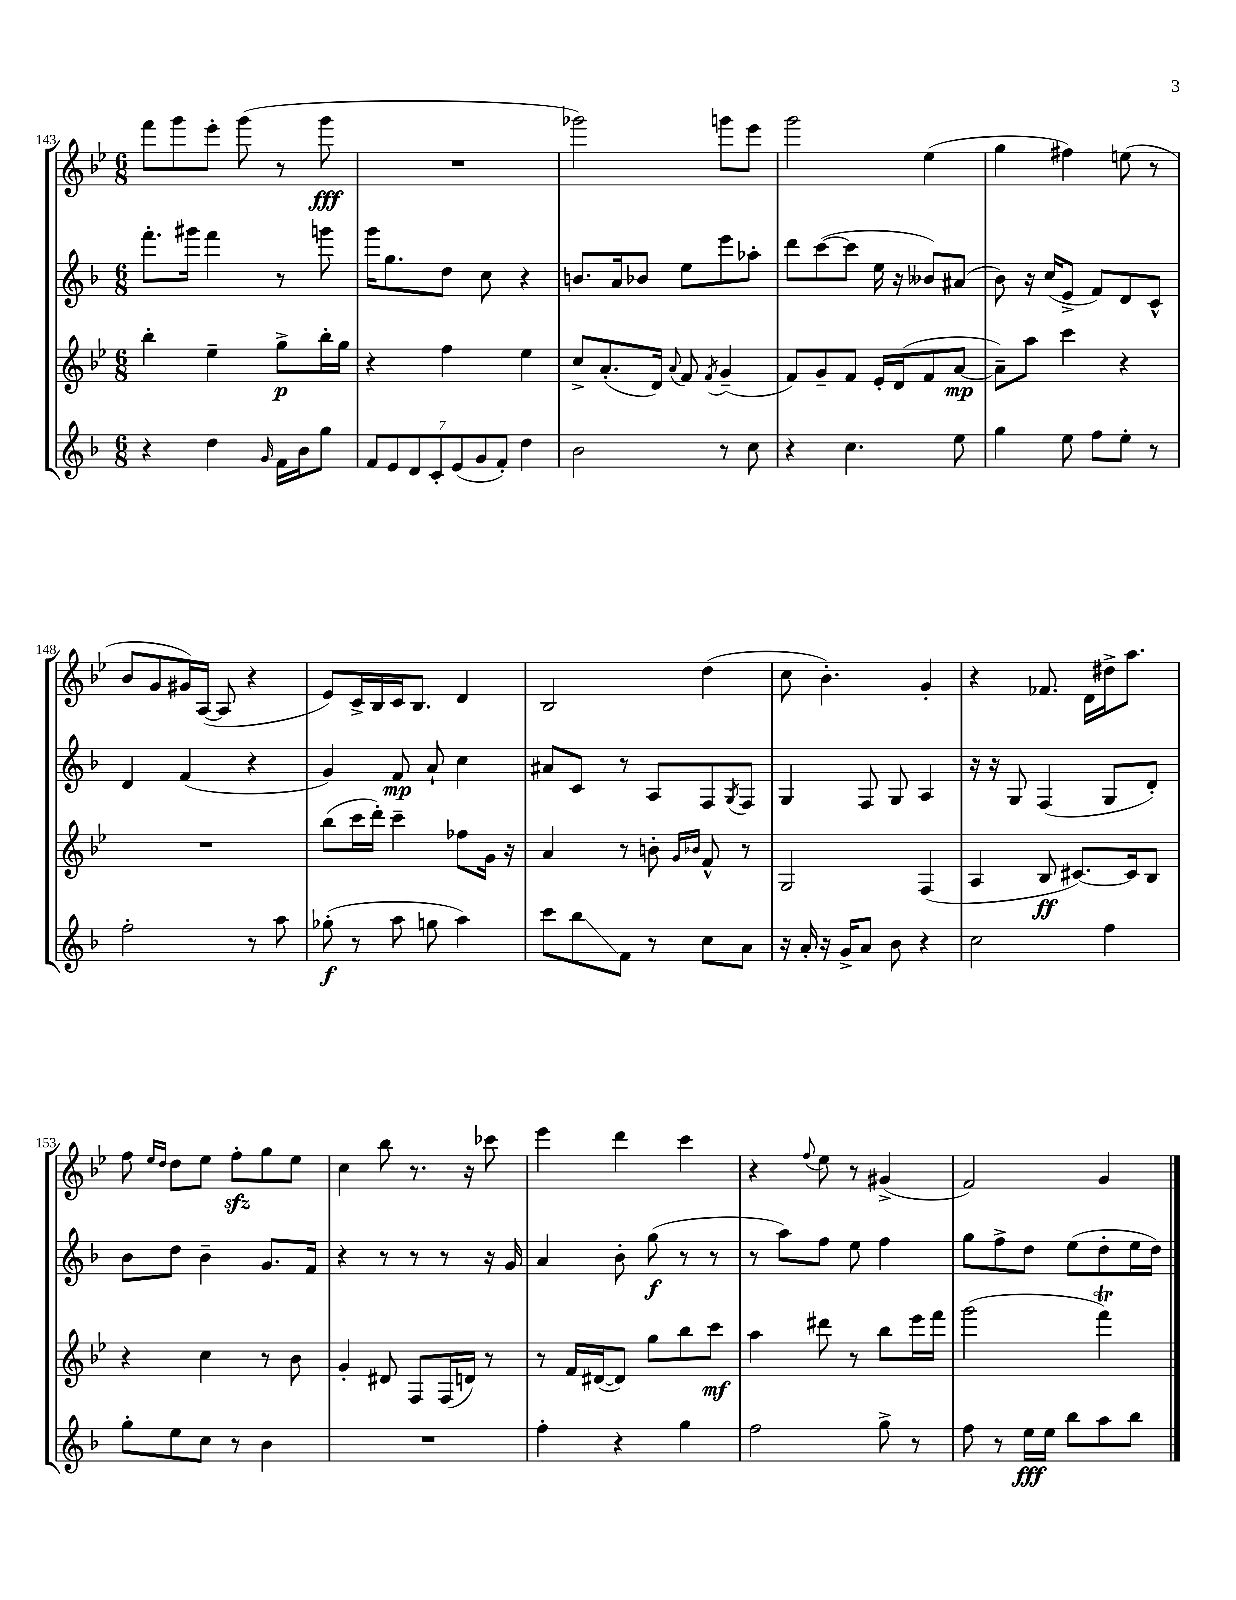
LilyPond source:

<<
\new StaffGroup <<
\new Staff = "s0" {
    \clef treble \key bes \major \numericTimeSignature \time 6/8
    f'''8 g'''8 ees'''8-. g'''8( r8 g'''8\fff |
    R2. |
    ges'''2) g'''8 ees'''8 |
    g'''2 ees''4( |
    g''4 fis''4) e''8( r8 |
    bes'8 g'8 gis'16) a16~( a8 r4 |
    ees'8) c'16-> bes16 c'16 bes8. d'4 |
    bes2 d''4( |
    c''8 bes'4.-.) g'4-. |
    r4 fes'8. d'16 dis''16-> a''8. |
    f''8 \grace { ees''16 d''16 } d''8 ees''8 f''8-.\sfz g''8 ees''8 |
    c''4 bes''8 r8. r16 ces'''8 |
    ees'''4 d'''4 c'''4 |
    r4 \appoggiatura { f''8 } ees''8 r8 gis'4->( |
    f'2) g'4 \bar "|." |
}
\new Staff = "s1" {
    \clef treble \key f \major \numericTimeSignature \time 6/8
    f'''8.-. gis'''16 f'''4 r8 g'''8 |
    g'''16 g''8. d''8 c''8 r4 |
    b'8. a'16 bes'8 e''8 e'''8 aes''8-. |
    d'''8 c'''8~( c'''8 e''16 r16 beses'8) ais'8( |
    bes'8) r16 c''16( e'8-> f'8) d'8 c'8-^ |
    d'4 f'4( r4 |
    g'4) f'8\mp a'8-! c''4 |
    ais'8 c'8 r8 a8 f8 \acciaccatura { g8 } f8 |
    g4 f8 g8 a4 |
    r16 r16 g8 f4( g8 d'8-.) |
    bes'8 d''8 bes'4-- g'8. f'16 |
    r4 r8 r8 r8 r16 g'16 |
    a'4 bes'8-. g''8\f( r8 r8 |
    r8 a''8) f''8 e''8 f''4 |
    g''8 f''8-> d''8 e''8( d''8-. e''16 d''16) \bar "|." |
}
\new Staff = "s2" {
    \clef treble \key bes \major \numericTimeSignature \time 6/8
    bes''4-. ees''4-- g''8->\p bes''16-. g''16 |
    r4 f''4 ees''4 |
    c''8-> a'8.-.( d'16) \appoggiatura { a'8 } f'8 \acciaccatura { f'8 } g'4--( |
    f'8) g'8-- f'8 ees'16-. d'16( f'8 a'8~\mp |
    a'8--) a''8 c'''4 r4 |
    R2. |
    bes''8( c'''16 d'''16-.) c'''4-- fes''8 g'16 r16 |
    a'4 r8 b'8-. \grace { g'16 bes'16 } f'8-^ r8 |
    g2 f4( |
    a4 bes8\ff cis'8.~) cis'16 bes8 |
    r4 c''4 r8 bes'8 |
    g'4-. dis'8 f8 f16( d'16) r8 |
    r8 f'16 dis'16~( dis'8) g''8 bes''8 c'''8\mf |
    a''4 dis'''8 r8 bes''8 ees'''16 f'''16 |
    g'''2( f'''4\trill) \bar "|." |
}
\new Staff = "s3" {
    \clef treble \key f \major \numericTimeSignature \time 6/8
    r4 d''4 \grace { g'16 } f'16 bes'16 g''8 |
    \tuplet 7/4 { f'8 e'8 d'8 c'8-. e'8( g'8 f'8-.) } d''4 |
    bes'2 r8 c''8 |
    r4 c''4. e''8 |
    g''4 e''8 f''8 e''8-. r8 |
    f''2-. r8 a''8 |
    ges''8-.\f( r8 a''8 g''8 a''4) |
    c'''8 bes''8\glissando f'8 r8 c''8 a'8 |
    r16 a'16-. r16 g'16-> a'8 bes'8 r4 |
    c''2 f''4 |
    g''8-. e''8 c''8 r8 bes'4 |
    R2. |
    f''4-. r4 g''4 |
    f''2 g''8-> r8 |
    f''8 r8 e''16\fff e''16 bes''8 a''8 bes''8 \bar "|." |
}
>>
>>
\layout { \context { \Score currentBarNumber = #143 } }
